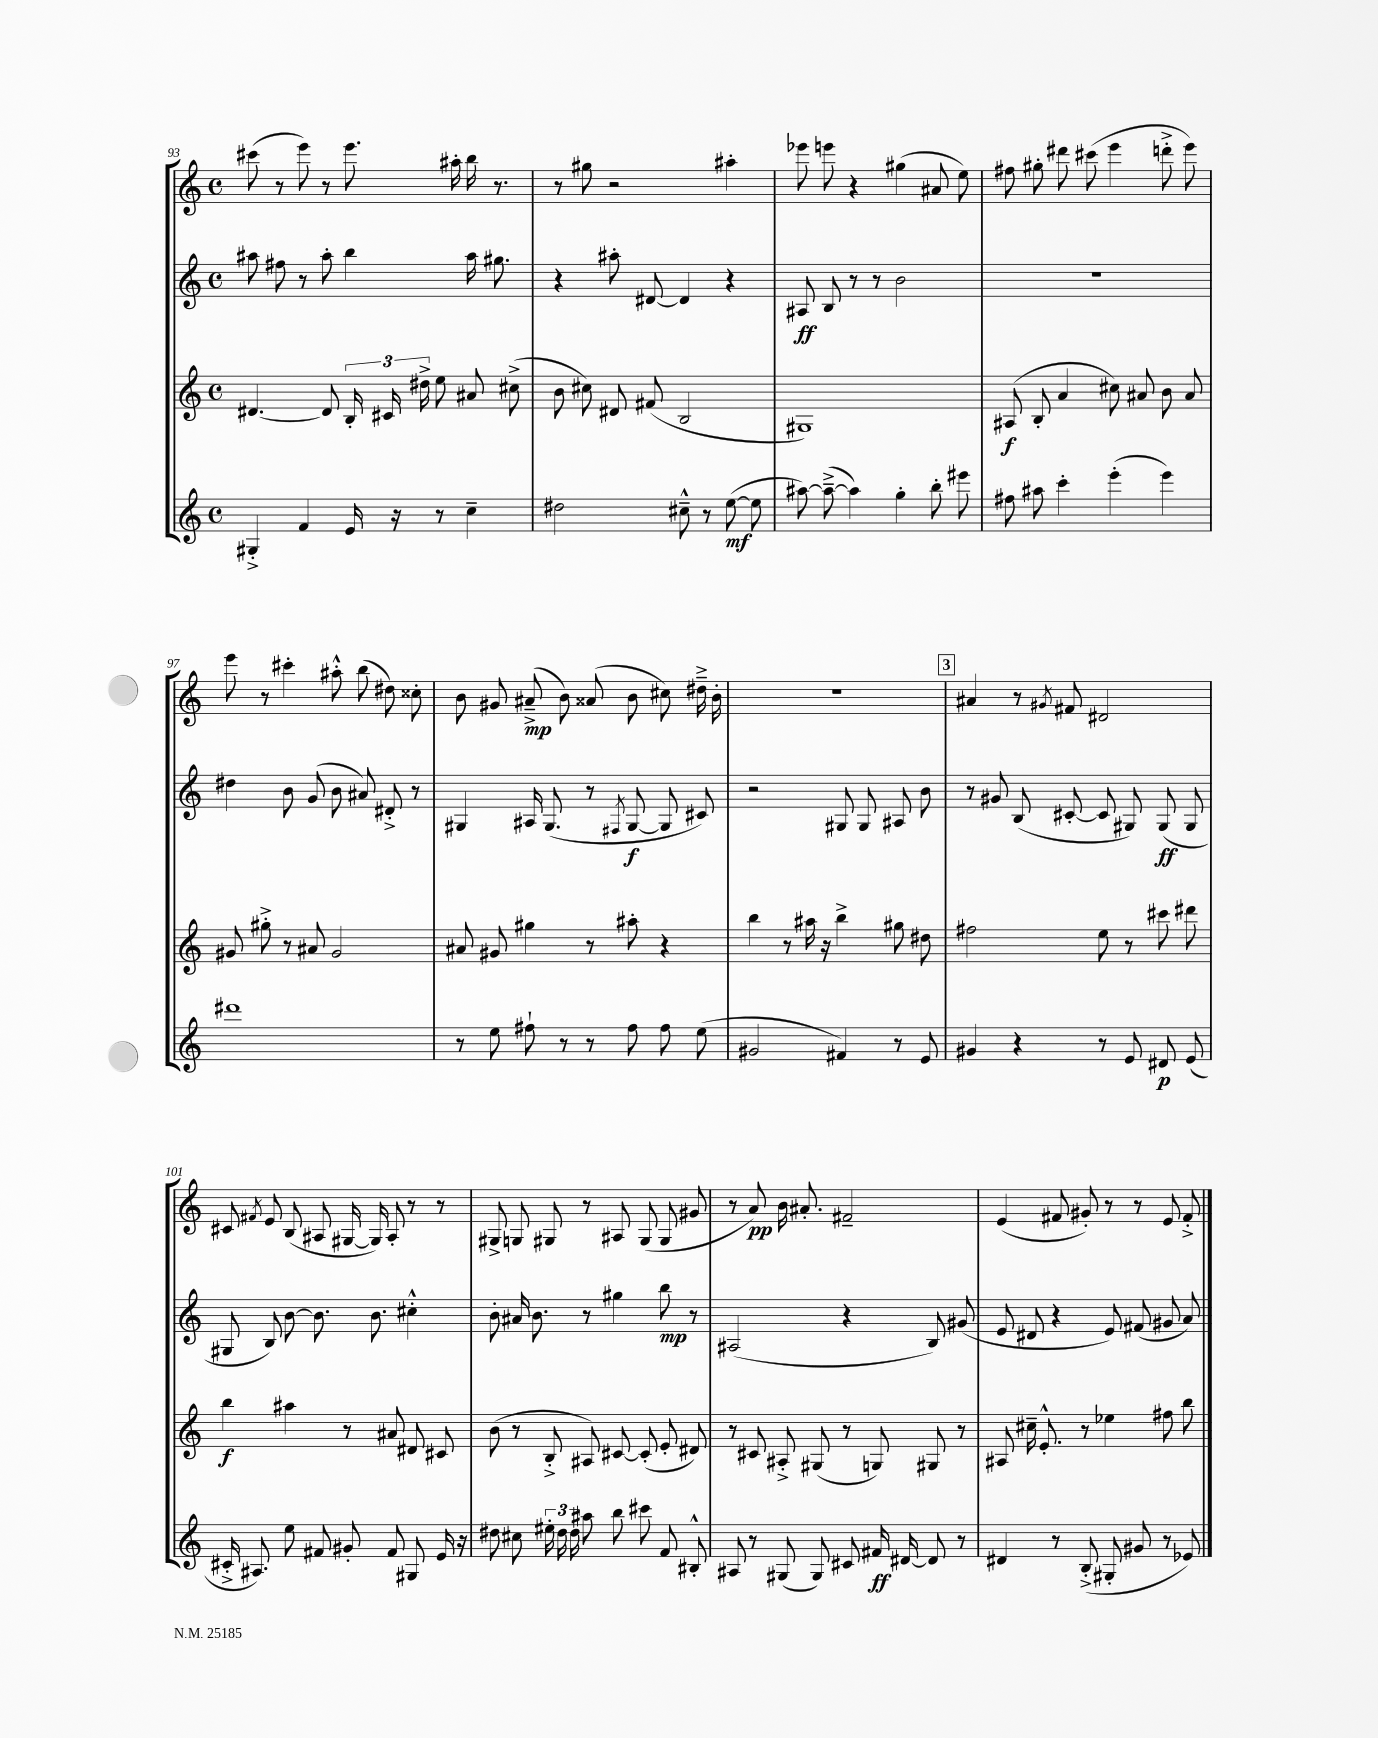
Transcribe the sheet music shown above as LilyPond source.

<<
\new StaffGroup <<
\new Staff = "s0" {
    \clef treble \key c \major \defaultTimeSignature \time 4/4
    \autoBeamOff cis'''8( r8 e'''8) r8 e'''8. ais''16-. b''16 r8. |
    r8 gis''8 r2 ais''4-. |
    ees'''8 e'''8 r4 gis''4( ais'8 e''8) |
    fis''8 gis''8-. dis'''8 cis'''8( e'''4 d'''8-.-> e'''8) |
    e'''8 r8 cis'''4-. ais''8-.-^ b''8( dis''8) cisis''8-. |
    b'8 gis'8 ais'8--->\mp( b'8) aisis'8( b'8 cis''8) dis''16---> b'16-. |
    R1 |
    \mark \markup { \box "3" } ais'4 r8 \acciaccatura { gis'8 } fis'8 dis'2 |
    cis'8 \acciaccatura { fis'8 } e'8 b8( ais8 gis16~ gis16) ais8-. r8 r8 |
    gis8-> g8 gis8 r8 ais8 gis8( gis8 gis'8 |
    r8 a'8\pp) b'16 ais'8.-. fis'2-- |
    e'4( fis'8 gis'8-.) r8 r8 e'8 fis'8-.-> \bar "|." |
}
\new Staff = "s1" {
    \clef treble \key c \major \defaultTimeSignature \time 4/4
    \autoBeamOff ais''8 fis''8 r8 ais''8-. b''4 ais''16 gis''8. |
    r4 ais''8-. dis'8~ dis'4 r4 |
    ais8\ff b8 r8 r8 b'2 |
    r1 |
    dis''4 b'8 g'8( b'8 ais'8) dis'8-.-> r8 |
    gis4 ais16 gis8.( r8 \acciaccatura { fis8 } gis8~\f gis8 cis'8) |
    r2 gis8 gis8 ais8 b'8 |
    \mark \markup { \box "3" } r8 gis'8 b8( cis'8~-. cis'8 gis8) gis8\ff( gis8 |
    gis8 b8) b'8~ b'8. b'8. cis''4-.-^ |
    b'8-. ais'16 b'8. r8 gis''4 b''8\mp r8 |
    ais2( r4 b8) gis'8( |
    e'8 dis'8 r4 e'8) fis'8( gis'8 a'8) \bar "|." |
}
\new Staff = "s2" {
    \clef treble \key c \major \defaultTimeSignature \time 4/4
    \autoBeamOff dis'4.~ dis'8 \tuplet 3/2 { b16-. cis'16 dis''16-> } e''8 ais'8 cis''8->( |
    b'8 cis''8) dis'8 fis'8( b2 |
    gis1) |
    ais8\f( b8-. a'4 cis''8) ais'8 b'8 ais'8 |
    gis'8 gis''8-.-> r8 ais'8 gis'2 |
    ais'8 gis'8 gis''4 r8 ais''8-. r4 |
    b''4 r8 ais''16 r16 b''4-> gis''8 dis''8 |
    \mark \markup { \box "3" } fis''2 e''8 r8 cis'''8 dis'''8 |
    b''4\f ais''4 r8 ais'8 dis'8 cis'8 |
    b'8( r8 b8-.-> ais8) cis'8~ cis'8-.( e'8-. dis'8) |
    r8 cis'8 ais8-.-> gis8( r8 g8) gis8 r8 |
    ais8 cis''16-- e'8.-.-^ r8 ees''4 fis''8 b''8 \bar "|." |
}
\new Staff = "s3" {
    \clef treble \key c \major \defaultTimeSignature \time 4/4
    \autoBeamOff gis4-.-> f'4 e'16 r16 r8 c''4-- |
    dis''2 cis''8---^ r8 e''8~\mf( e''8 |
    ais''8~) ais''8~--->( ais''4) g''4-. b''8-. eis'''8 |
    fis''8 ais''8 c'''4-. e'''4-.( e'''4) |
    dis'''1 |
    r8 e''8 fis''8-! r8 r8 fis''8 fis''8 e''8( |
    gis'2 fis'4) r8 e'8 |
    \mark \markup { \box "3" } gis'4 r4 r8 e'8 dis'8\p e'8( |
    cis'16-.-> ais8.) e''8 fis'8 gis'8-. fis'8 gis8 e'16 r16 |
    dis''8 cis''8 \tuplet 3/2 { eis''16-. dis''16 dis''16 } ais''8 b''8 cis'''8 f'8 bis8-.-^ |
    ais8 r8 gis8( gis8) cis'8 fis'16\ff dis'16~ dis'8 r8 |
    dis'4 r8 b8-.->( gis8-. gis'8 r8 ees'8) \bar "|." |
}
>>
>>
\layout { \context { \Score currentBarNumber = #93 } }
